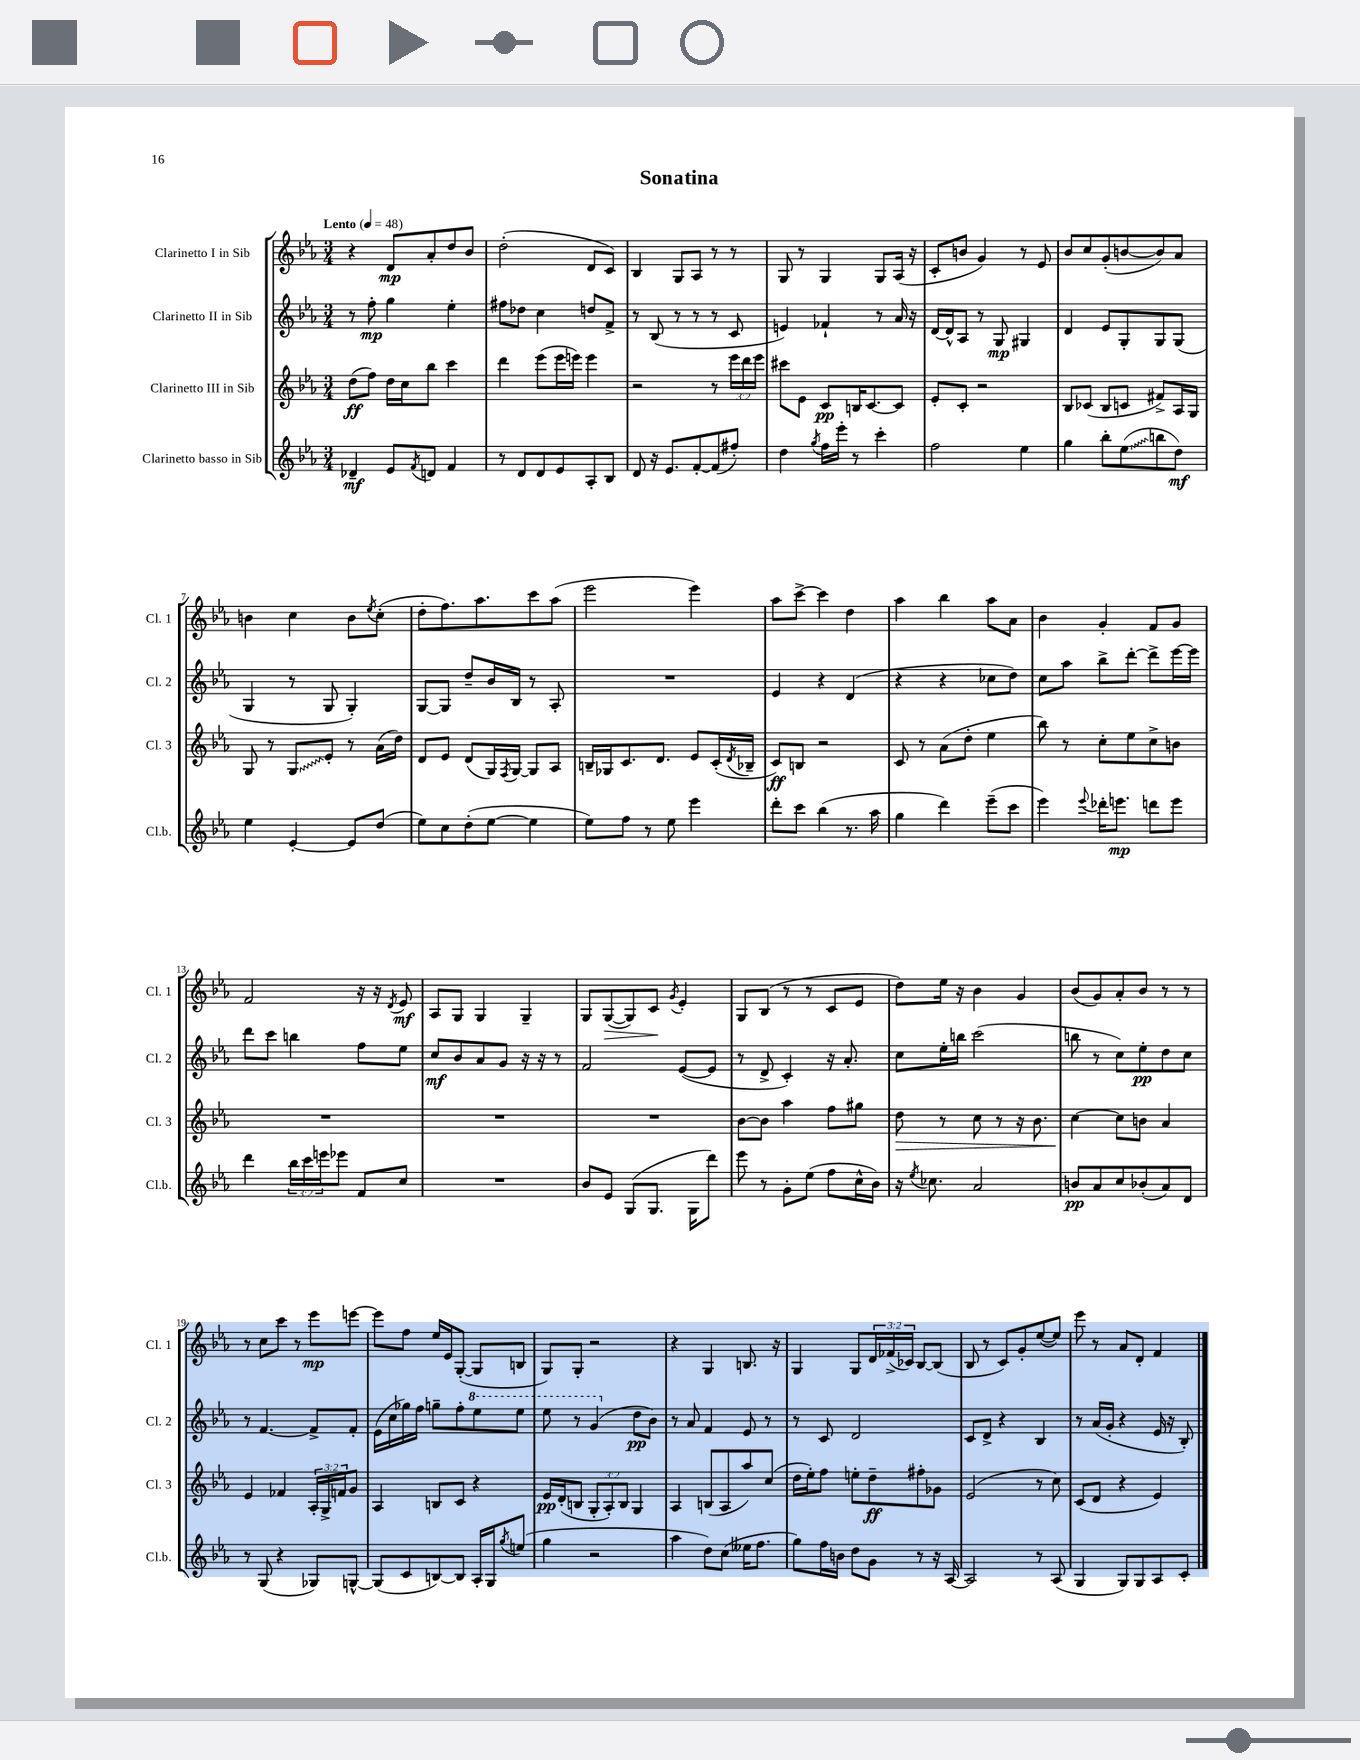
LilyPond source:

\header { title = "Sonatina" }
<<
\new StaffGroup <<
\new Staff = "s0" \with { instrumentName = "Clarinetto I in Sib" shortInstrumentName = "Cl. 1" } {
    \clef treble \key ees \major \numericTimeSignature \time 3/4 \override Staff.TupletNumber.text = #tuplet-number::calc-fraction-text \tempo "Lento" 4 = 48
    r4 d'8\mp aes'8-. d''8 bes'8 |
    d''2-.( d'8 c'8) |
    bes4 g8 aes8 r8 r8 |
    g8 r8 g4 g8 aes16( r16 |
    c'8-. b'8 g'4) r8 ees'8 |
    bes'8 c''8 g'8-.( b'8~ b'8) aes'8 |
    b'4 c''4 b'8 \acciaccatura { ees''8 } c''8-.( |
    d''8-. f''8.) aes''8. c'''8 aes''8( |
    ees'''2 ees'''4) |
    aes''8 c'''8~-> c'''4 d''4 |
    aes''4 bes''4 aes''8 aes'8 |
    bes'4 g'4-. f'8 g'8 |
    f'2 r16 r16 \acciaccatura { d'8 } ees'8\mf |
    aes8 g8 g4 g4-- |
    g8 g8~\>( g8) c'8\! \acciaccatura { g'8 } ees'4-. |
    g8 bes8( r8 r8 c'8 ees'8 |
    d''8) ees''16 r16 bes'4 g'4 |
    bes'8( g'8) aes'8-. bes'8 r8 r8 |
    r8 c''8 c'''8 r8 ees'''8\mp e'''8~ |
    e'''8 f''8 ees''16 ees'16 g8~-.( g8 b8 |
    g8) g8-. r2 |
    r4 g4 b8. r16 |
    g4 g8 \tuplet 3/2 { d'16 fes'16->( ces'16) } bes8~ bes8( |
    bes8 r8 c'8) g'8-. ees''8~( ees''8) |
    ees'''8 r8 aes'8 d'8-. f'4 \bar "|." |
}
\new Staff = "s1" \with { instrumentName = "Clarinetto II in Sib" shortInstrumentName = "Cl. 2" } {
    \clef treble \key ees \major \numericTimeSignature \time 3/4
    r8 f''8-.\mp g''4 ees''4-. |
    fis''8 des''8 c''4 d''8 f'8-> |
    r8 bes8( r8 r8 r8 c'8 |
    e'4) fes'4-! r8 aes'16 r16 |
    d'16~ d'16-^ aes8 r8 g8\mp gis4 |
    d'4 ees'8 g8-. g8 g8( |
    g4 r8 g8 g4-.) |
    g8~ g8 d''8-- bes'16 bes16 r8 aes8-. |
    R2. |
    ees'4 r4 d'4( |
    r4 r4 ces''8 d''8) |
    c''8 aes''8 bes''8-> d'''8~-. d'''8-> ees'''16~ ees'''16 |
    d'''8 c'''8 b''4 f''8 ees''8 |
    c''8\mf bes'8 aes'8 g'8 r16 r16 r8 |
    f'2 ees'8~( ees'8 |
    r8 d'8-> c'4-.) r16 aes'8.-. |
    c''8 ees''16-. b''16 c'''2( |
    b''8 r8 c''8) ees''8-.\pp d''8 c''8 |
    r8 f'4.~ f'8-> f'8-. |
    ees'16( c''16 ges''16) f''16 g''8-- f''8-. \ottava #1 ees'''8 ees'''8 |
    ees'''8 r8 g''4( \ottava #0 d''8\pp bes'8) |
    r8 aes'8 f'4 ees'8 r8 |
    r8 c'8 d'2 |
    c'8 d'8-> r4 bes4 |
    r8 aes'16( g'16-. r4 ees'16 r16 bes8-.) \bar "|." |
}
\new Staff = "s2" \with { instrumentName = "Clarinetto III in Sib" shortInstrumentName = "Cl. 3" } {
    \clef treble \key ees \major \numericTimeSignature \time 3/4 \override Staff.TupletNumber.text = #tuplet-number::calc-fraction-text
    d''8\ff( f''8) d''16 c''16 bes''8 c'''4 |
    d'''4 ees'''8( ees'''16 e'''16) e'''4 |
    r2 r8 \tuplet 3/2 { ees'''16 d'''16 ees'''16 } |
    cis'''8 ees'8 c'8\pp b16 c'8.~ c'8 |
    ees'8-. c'8-. r2 |
    bes8 ces'8( bes8 c'8 fis'8->) aes16 g16 |
    g8 r8 \once \override Glissando.style = #'zigzag g8\glissando ees'8-. r8 aes'16( d''16) |
    d'8 ees'8 d'8( g16) \acciaccatura { f8 } g16~ g8 aes8 |
    b16-- ges16 c'8. d'8. ees'8 c'16-.( \acciaccatura { d'8 } bes16-- |
    c'8\ff) b8 r2 |
    c'8 r8 aes'8( d''8-. ees''4 |
    bes''8) r8 c''8-. ees''8 c''8-> b'8 |
    R2. |
    R2. |
    R2. |
    bes'8~ bes'8 aes''4 f''8 gis''8 |
    d''8\> r8 c''8 r8 r16 bes'8. |
    c''4~\! c''8 b'8 aes'4 |
    ees'4 fes'4 \tuplet 3/2 { aes16-. g16-> f'16 } g'8 |
    aes4 b8 c'8 r4 |
    ees'16\pp d'16-.( b8 \tuplet 3/2 { g8-. aes8-.) b8 } g4 |
    aes4 b8( aes8 aes''8) c''8( |
    d''16 ees''16-.) f''8 e''8-. d''8--\ff fis''8-. ges'8 |
    ees'2( r8 c''8) |
    c'8( d'8 r4 ees'4) \bar "|." |
}
\new Staff = "s3" \with { instrumentName = "Clarinetto basso in Sib" shortInstrumentName = "Cl.b." } {
    \clef treble \key ees \major \numericTimeSignature \time 3/4 \override Staff.TupletNumber.text = #tuplet-number::calc-fraction-text
    des'4--\mf ees'8 \acciaccatura { f'8 } d'8 f'4 |
    r8 d'8 d'8 ees'8 aes8-. bes8 |
    d'8 r16 ees'8. f'8~-. f'8( fis''8-.) |
    d''4 \acciaccatura { g''8 } f''16 ees'''16-. r8 c'''4-. |
    f''2 ees''4 |
    g''4 bes''8-. \once \override Glissando.style = #'zigzag ees''8\glissando( b''8 d''8\mf) |
    ees''4 ees'4~-. ees'8 d''8( |
    ees''8) c''8 d''8-.( ees''8~ ees''4 |
    ees''8) f''8 r8 ees''8 ees'''4 |
    d'''8-. c'''8 bes''4( r8. aes''16 |
    g''4 d'''4) ees'''8--( c'''8 |
    ees'''4) \appoggiatura { ees'''8 } des'''16-. e'''8.\mp d'''8 e'''8 |
    d'''4 \tuplet 3/2 { bes''16 c'''16 e'''16 } ees'''8 f'8 c''8 |
    R2. |
    bes'8 ees'8 g8( g8. g16 d'''8) |
    ees'''8 r8 g'8-. ees''8( f''8 c''16-^ bes'16) |
    r16 \acciaccatura { ees''8 } ces''8. aes'2 |
    b'8\pp aes'8 c''8 bes'8-.( aes'8) d'8 |
    r8 g8( r4 ges8) g8~-^ |
    g8( c'8 b8~) b8 aes16-. g16 \acciaccatura { g''8 } e''8( |
    g''4 r2 |
    aes''4 d''8) c''8( eeses''16 f''8. |
    g''8) f''16 b'16 d''8 g'8 r8 r16 aes16~ |
    aes2 r8 aes8( |
    g4 g8) g8 aes8 c'8-. \bar "|." |
}
>>
>>
